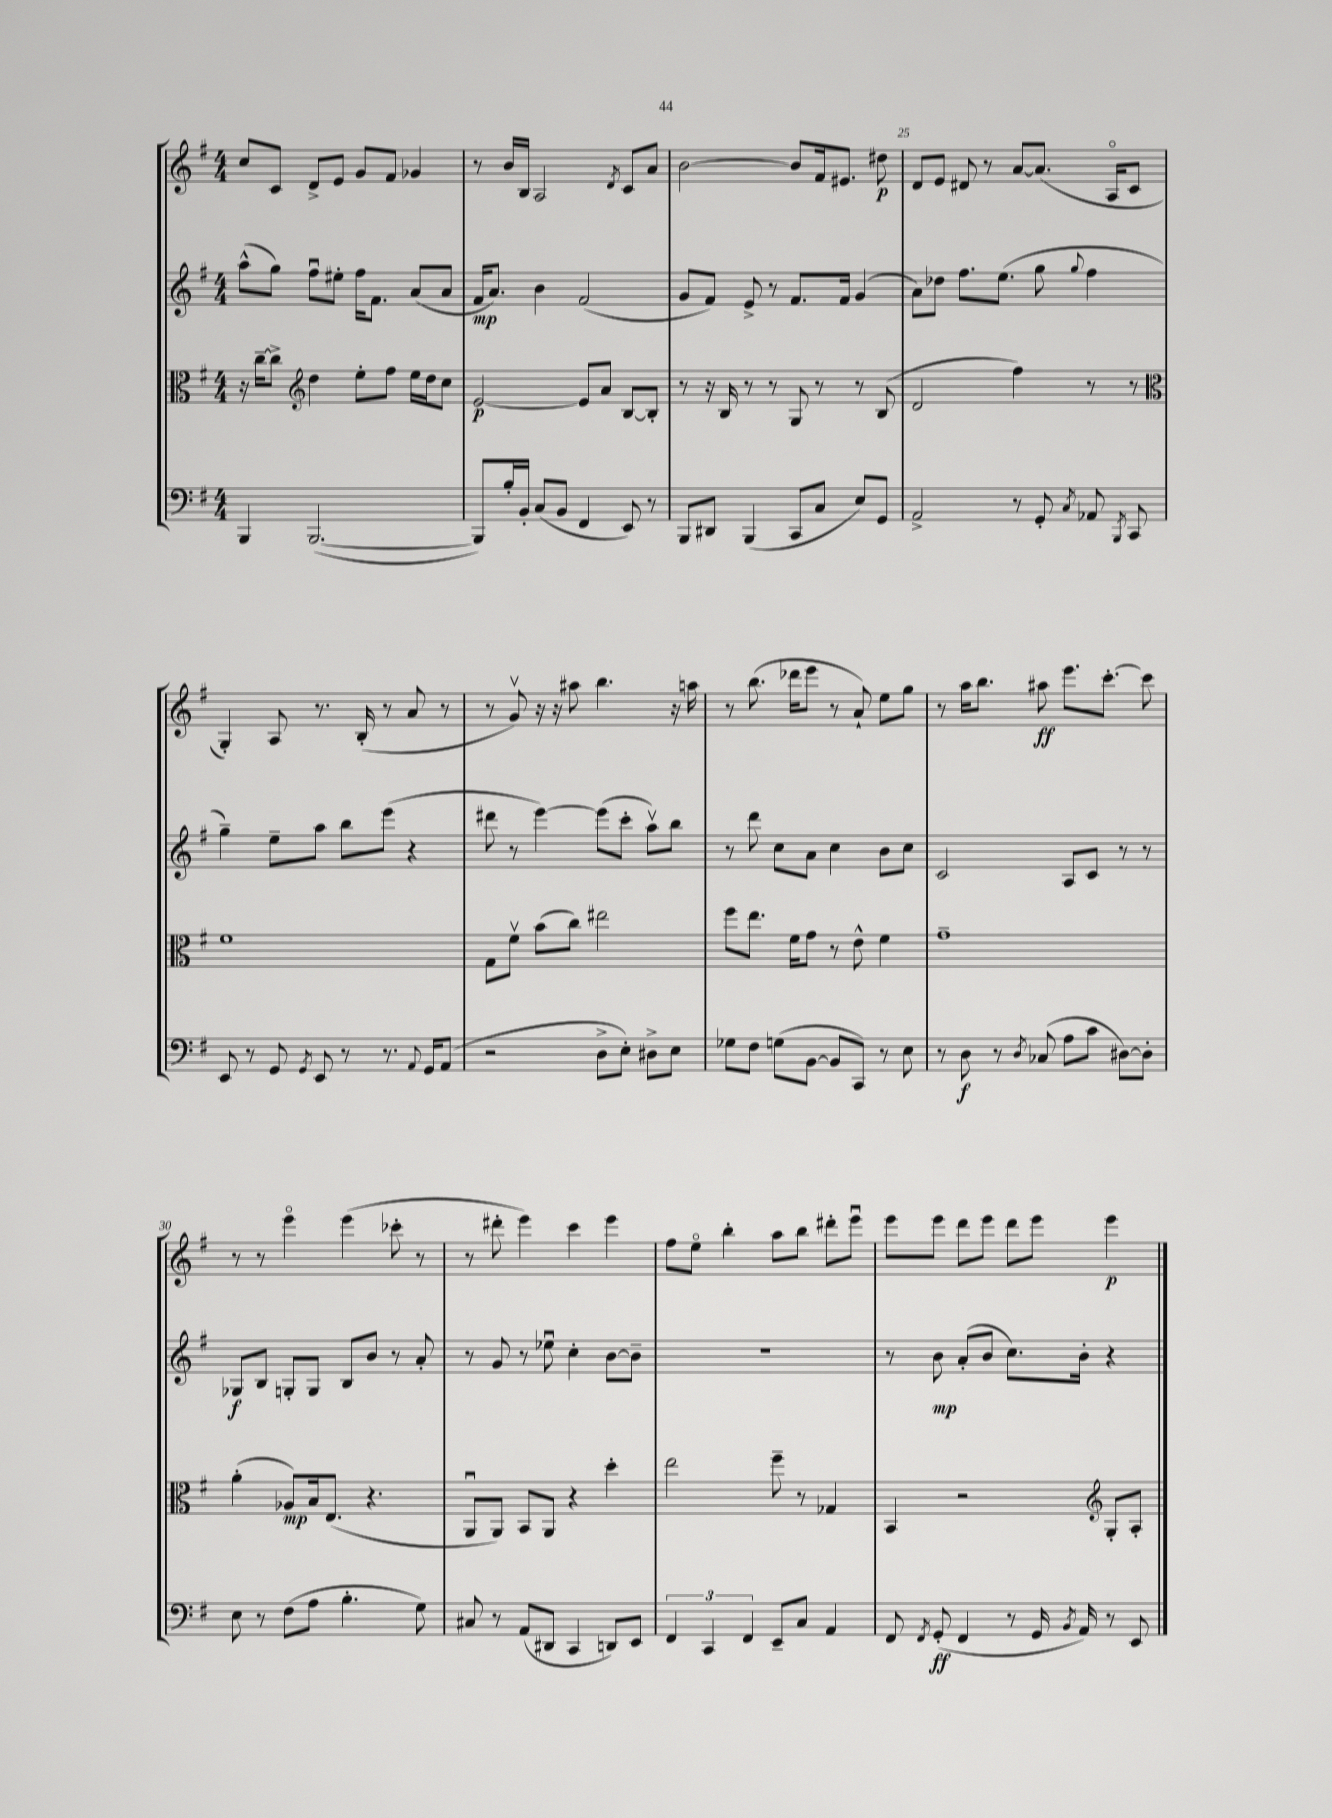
<<
\new StaffGroup <<
\new Staff = "s0" {
    \clef treble \key g \major \numericTimeSignature \time 4/4
    \autoBeamOff c''8[ c'8] d'8[-> e'8] g'8[ fis'8] ges'4 |
    r8 b'16[ b16] a2 \acciaccatura { d'8 } c'8[ a'8] |
    b'2~ b'8[ fis'16 eis'8.] dis''8\p |
    d'8[ e'8] dis'8 r8 a'8[~ a'8.]( a16[\flageolet c'8] |
    g4-.) a8 r8. b16-.( r8 a'8 r8 |
    r8 g'8\upbow) r16 r16 ais''8 b''4. r16 a''16 |
    r8 b''8.( des'''16[ e'''8] r8 a'8-!) e''8[ g''8] |
    r8 a''16[ b''8.] ais''8\ff e'''8.[ c'''8.]~-. c'''8 |
    r8 r8 e'''4\flageolet e'''4( ces'''8-. r8 |
    r8 dis'''8-. e'''4) c'''4 e'''4 |
    fis''8[ e''8]\flageolet b''4-. a''8[ b''8] dis'''8[-. e'''8]\downbow |
    e'''8[ e'''8] d'''8[ e'''8] d'''8[ e'''8] e'''4\p \bar "|." |
}
\new Staff = "s1" {
    \clef treble \key g \major \numericTimeSignature \time 4/4
    \autoBeamOff a''8[-^( g''8]) fis''8[\downbow eis''8]-. fis''16[ fis'8.] a'8[( a'8] |
    fis'16[\mp a'8.]) b'4 fis'2( |
    g'8[ fis'8]) e'8-> r8 fis'8.[ fis'16] g'4( |
    a'8[) des''8] fis''8.[ e''8.]( g''8 \appoggiatura { g''8 } fis''4 |
    g''4--) e''8[-- a''8] b''8[ e'''8]( r4 |
    dis'''8 r8 e'''4~) e'''8[( c'''8]-. a''8[\upbow) b''8] |
    r8 d'''8 c''8[ a'8] c''4 b'8[ c''8] |
    c'2 a8[ c'8] r8 r8 |
    ges8[\f b8] g8[-. g8] b8[ b'8] r8 a'8-. |
    r8 g'8 r8 ees''8\downbow c''4-. b'8[~ b'8]-- |
    R1 |
    r8 b'8\mp a'8[-.( b'8] c''8.[) b'16]-. r4 \bar "|." |
}
\new Staff = "s2" {
    \clef alto \key g \major \numericTimeSignature \time 4/4
    \autoBeamOff r16 c''16[~-- c''8]-> \clef treble d''4 e''8[-. fis''8] e''16[ d''16 c''8] |
    e'2~\p e'8[ a'8] b8[~ b8]-. |
    r8 r16 b16 r8 r8 g8 r8 r8 b8( |
    d'2 fis''4) r8 r8 |
    \clef alto fis'1 |
    g8[ fis'8]\upbow b'8[( c''8]) eis''2 |
    fis''8[ e''8.] fis'16[ g'8] r8 e'8-^ fis'4 |
    g'1-- |
    a'4-.( aes8[\mp) b16 e8.]( r4. |
    a,8[\downbow a,8]) b,8[ a,8] r4 d''4-. |
    e''2 fis''8-- r8 ges4 |
    b,4 r2 \clef treble g8[-. a8]-. \bar "|." |
}
\new Staff = "s3" {
    \clef bass \key g \major \numericTimeSignature \time 4/4
    \autoBeamOff b,,4 b,,2.~( |
    b,,8[) b16-. b,16]-. c8[( b,8] fis,4 e,8) r8 |
    b,,8[ dis,8] b,,4( c,8[ c8] e8[) g,8] |
    a,2-> r8 g,8-. \acciaccatura { c8 } aes,8 \acciaccatura { b,,8 } c,8 |
    e,8 r8 g,8 \acciaccatura { g,8 } e,8 r8 r8. \appoggiatura { a,8 } g,16[ a,8]( |
    r2 d8[-> e8]-.) dis8[-> e8] |
    ges8[ fis8] g8[( b,8]~ b,8[ c,8]) r8 e8 |
    r8 d8\f r8 \acciaccatura { d8 } ces8( a8[ c'8] dis8[~) dis8]-. |
    e8 r8 fis8[( a8] b4.-. g8) |
    cis8 r8 a,8[( dis,8] c,4 d,8[) e,8] |
    \tuplet 3/2 { fis,4 c,4 fis,4 } e,8[-- c8] a,4 |
    fis,8 \acciaccatura { fis,8 } g,8-.\ff( fis,4 r8 g,16 \acciaccatura { b,8 } a,16) r8 e,8 \bar "|." |
}
>>
>>
\layout { \context { \Score currentBarNumber = #22 \override BarNumber.break-visibility = ##(#f #t #t) barNumberVisibility = #(every-nth-bar-number-visible 5) } }
